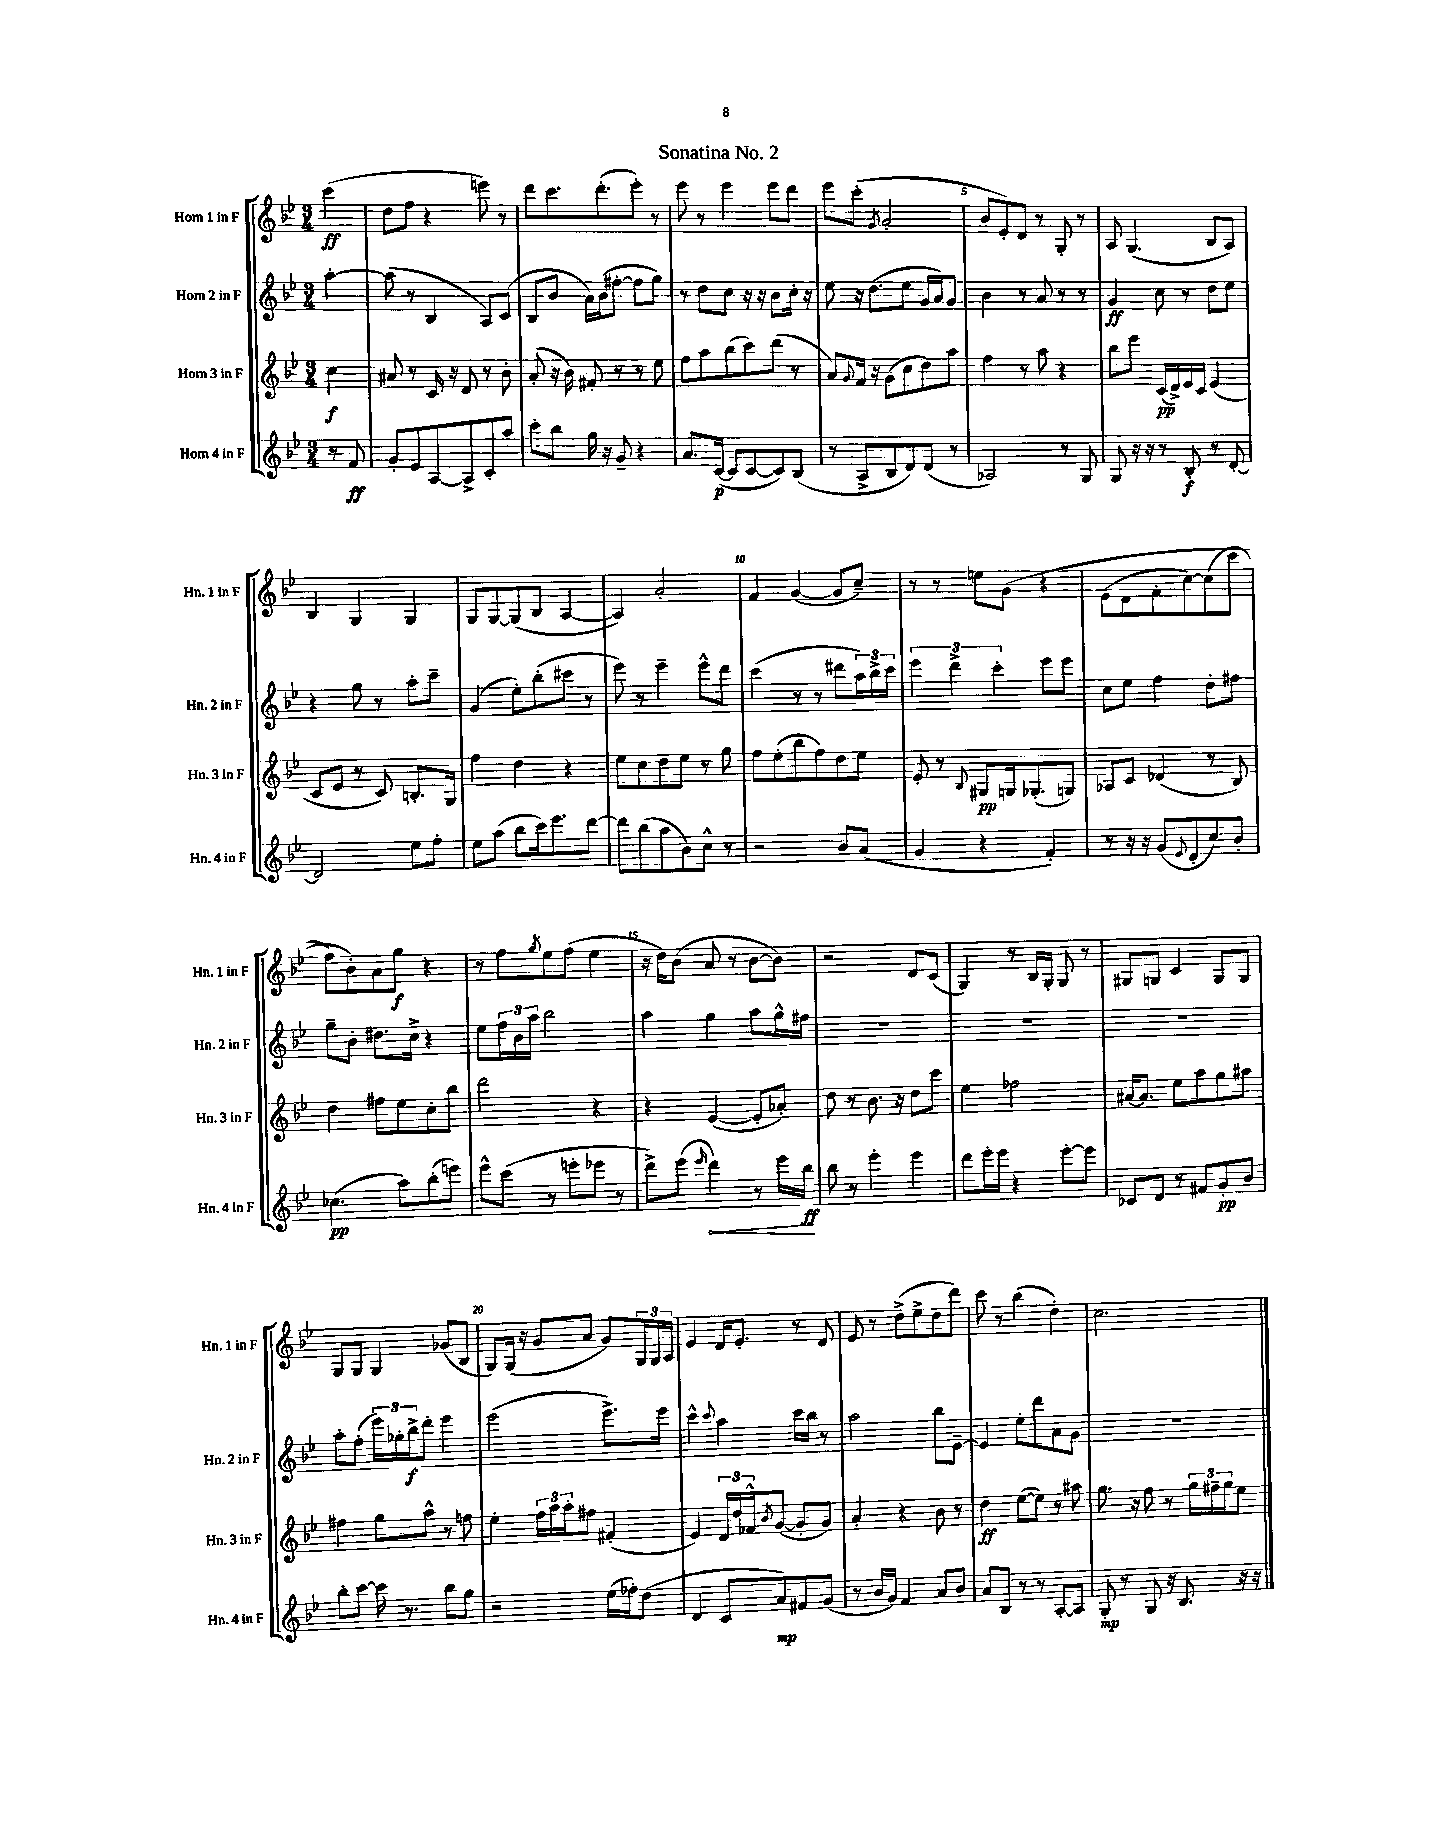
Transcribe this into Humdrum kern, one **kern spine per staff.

**kern	**kern	**kern	**kern
*staff4	*staff3	*staff2	*staff1
*clefG2	*clefG2	*clefG2	*clefG2
*k[b-e-]	*k[b-e-]	*k[b-e-]	*k[b-e-]
*M3/4	*M3/4	*M3/4	*M3/4
8r	4cc	[4aa'	(4ccc
8f	.	.	.
=	=	=	=
8g'	8a#	(8aa]	8dd
8e-	8r	8r	8ff
[8A	16c	4B-	4r
.	16r	.	.
8A^]	8d	.	.
8c'	8r	8A)	8eee)
8aa	8b-'	(8c	8r
=	=	=	=
8ccc'	(8a'	8B-	8ddd
8bb-	16r	8b-	8.ccc
.	16b-)	.	.
16gg	8f#'	16a)	.
16r	.	(16b-	(8.ddd'
8g~	8r	[8ff#'	.
4r	8r	8ff#]	8eee-')
.	8ee-	8gg)	8r
=	=	=	=
8.a	8ff	8r	8eee-
.	8aa	8dd	8r
([16c	.	.	.
8c]	(8bb-	8cc	4eee-
[8c	8ccc)	16r	.
.	.	16r	.
8c])	(8ddd	8b-	8eee-
(8B-	8r	16cc'	8ddd
.	.	16r	.
=	=	=	=
8r	8a)	8ee-	8eee-
.	8qqg	.	.
8A^	16f	16r	(8ccc'
.	16r	(8.dd	.
.	.	.	8qg
8B-	(8g	.	2a'
8d)	8cc	8ee-	.
(8d	8dd)	16g	.
.	.	16a)	.
8r	8aa	8g	.
=	=	=	=
2A-)	4ff	4b-	8b-
.	.	.	8e-')
.	8r	8r	8d
.	8aa	8a	8r
8r	4r	8r	8G'
8G	.	8r	8r
=	=	=	=
8G	8bb-	4g	8A
16r	8eee-	.	(4.G
16r	.	.	.
8r	(16c	8cc	.
.	16d^)	.	.
8B-'	16e-	8r	.
.	16c	.	.
8r	(4e-	8dd	8B-
[8d'	.	8ee-	8A)
=	=	=	=
2d]	8c	4r	4B-
.	8e-	.	.
.	8r	8gg	4G
.	8c)	8r	.
8ee-	8.B'	8aa'	4G
8ff'	.	8ccc~	.
.	16G	.	.
=	=	=	=
8ee-	4ff	(4g	8G
(8aa	.	.	[8G
8bb-	4dd	8ee-')	(8G]
16ccc)	.	(8bb-'	8B-
8.eee-	.	.	.
.	4r	8ccc#	[4A
[8ddd	.	8r	.
=	=	=	=
8ddd]	8ee-	8eee-)	4A])
(8bb-	8cc	8r	.
8aa	8dd	4eee-~	2a'
8b-)	8ee-	.	.
8cc^^	8r	8eee-^^	.
8r	8gg	8ddd	.
=	=	=	=
2r	8ff	(4ccc	4f
.	(8ee-'	.	.
.	8bb-	8r	([4g
.	8ff)	8r	.
8b-	8dd	8ddd#	8g]
(8a	8ee-	24aa)	8cc~)
.	.	24bb-^	.
.	.	24ccc	.
=	=	=	=
4g	8e-'	6eee-	8r
.	8r	.	8r
.	.	6ddd^	.
.	8qqB-	.	.
4r	8G#	.	8ee
.	.	6ccc'	.
.	16G	.	&(8g
.	(8.G-'	.	.
4f')	.	8eee-	4r
.	8G)	8eee-	.
=	=	=	=
8r	8A-	8cc	(8e-
16r	8c	8ee-	8d
16r	.	.	.
(8g	(4d-	4ff	8f'
8qqe-	.	.	.
8d'	.	.	[8cc)
8cc)	8r	8dd'	(8cc]
8b-'	8B-)	8ff#	8ccc
=	=	=	=
(4.cc-	4dd	8gg~	8ff&)
.	.	8b-'	8b-')
.	8ff#	8.dd#	8a
8aa)	8ee-	.	8gg
.	.	16cc^	.
(8bb-'	8cc'	4r	4r
8eee)	8bb-	.	.
=	=	=	=
8eee-^^	2ddd	8ee-	8r
(8ccc	.	24ff	8ff
.	.	24b-	.
.	.	24aa	.
.	.	.	8qgg
8r	.	2bb-	8ee-
8eee'	.	.	(8ff
8eee-	4r	.	4ee-
8r	.	.	.
=	=	=	=
8ddd^)	4r	4aa	16r
.	.	.	16dd)
(8eee-	.	.	(8b-
16qqeee-	.	.	.
4ddd)	([4e-	4gg	8a
.	.	.	8r
8r	8e-']	8aa	[8b-
16eee-	8a-')	16gg^^	8b-])
16bb-	.	16ff#	.
=	=	=	=
8bb-	8dd	2.r	2r
8r	8r	.	.
4eee-'	8.b-	.	.
.	16r	.	.
4eee-	8dd	.	8d
.	8ccc	.	(8c
=	=	=	=
8ddd	4ee-	2.r	4G)
16eee-'	.	.	.
16eee-	.	.	.
4r	2ff-	.	8r
.	.	.	16B-
.	.	.	16G'
[8eee-'	.	.	8G
8eee-]	.	.	8r
=	=	=	=
8c-	[16a#	2.r	8G#
.	8.a#]	.	.
8d	.	.	8G
8r	8ee-	.	4c
8f#	8aa	.	.
8g'	8gg	.	8G
8b-	8aa#	.	8G
=	=	=	=
8bb-'	4ff#	8aa'	8G
[8ccc	.	(8ff'	8G
16ccc]	8gg	24eee-)	4G
.	.	24gg-'	.
8.r	.	.	.
.	.	24bb-^	.
.	8aa^^	8ddd'	.
8bb-	8r	4eee-	(8g-
8gg	8ff	.	8B-
=	=	=	=
2r	4ee-'	(2eee-	8G)
.	.	.	(16G
.	.	.	16r
.	24ff	.	8g
.	24aa	.	.
.	24aa'	.	.
.	8ff#	.	8a
(16ee-	(4f#'	8.eee-^)	8g)
16ff-')	.	.	.
(8dd	.	.	24G
.	.	.	24G
.	.	16eee-	.
.	.	.	24A
=	=	=	=
4d	4e-)	4ccc^^	4e-
.	.	8qqccc	.
8c	24d	4aa	16d
.	24dd	.	.
.	.	.	8.e-'
.	24f-^^	.	.
.	8qb-	.	.
8a)	([8g	.	.
8f#	8g']	16ccc	8r
.	.	16bb-	.
(8g	8g)	8r	8d
=	=	=	=
8r	4a'	2aa	8e-
16b-	.	.	8r
16g)	.	.	.
4f	4r	.	(8dd^
.	.	.	8ee-^
8a	8b-	8bb-	8dd
8b-	8r	[8e-~	8ddd)
=	=	=	=
8a	4dd	4e-]	8ccc
8B-	.	.	8r
8r	([8ee-	8ee-'	(4bb-
8r	8ee-])	8ddd	.
[8A'	8r	8a	4dd')
8A]	8aa#	8g	.
=	=	=	=
8G'	8.gg	2.r	2.cc
8r	.	.	.
.	16r	.	.
8G	8ff	.	.
16r	8r	.	.
8.B-	.	.	.
.	24gg	.	.
.	24ff#~	.	.
.	24gg	.	.
16r	8ee-	.	.
16r	.	.	.
==	==	==	==
*-	*-	*-	*-
